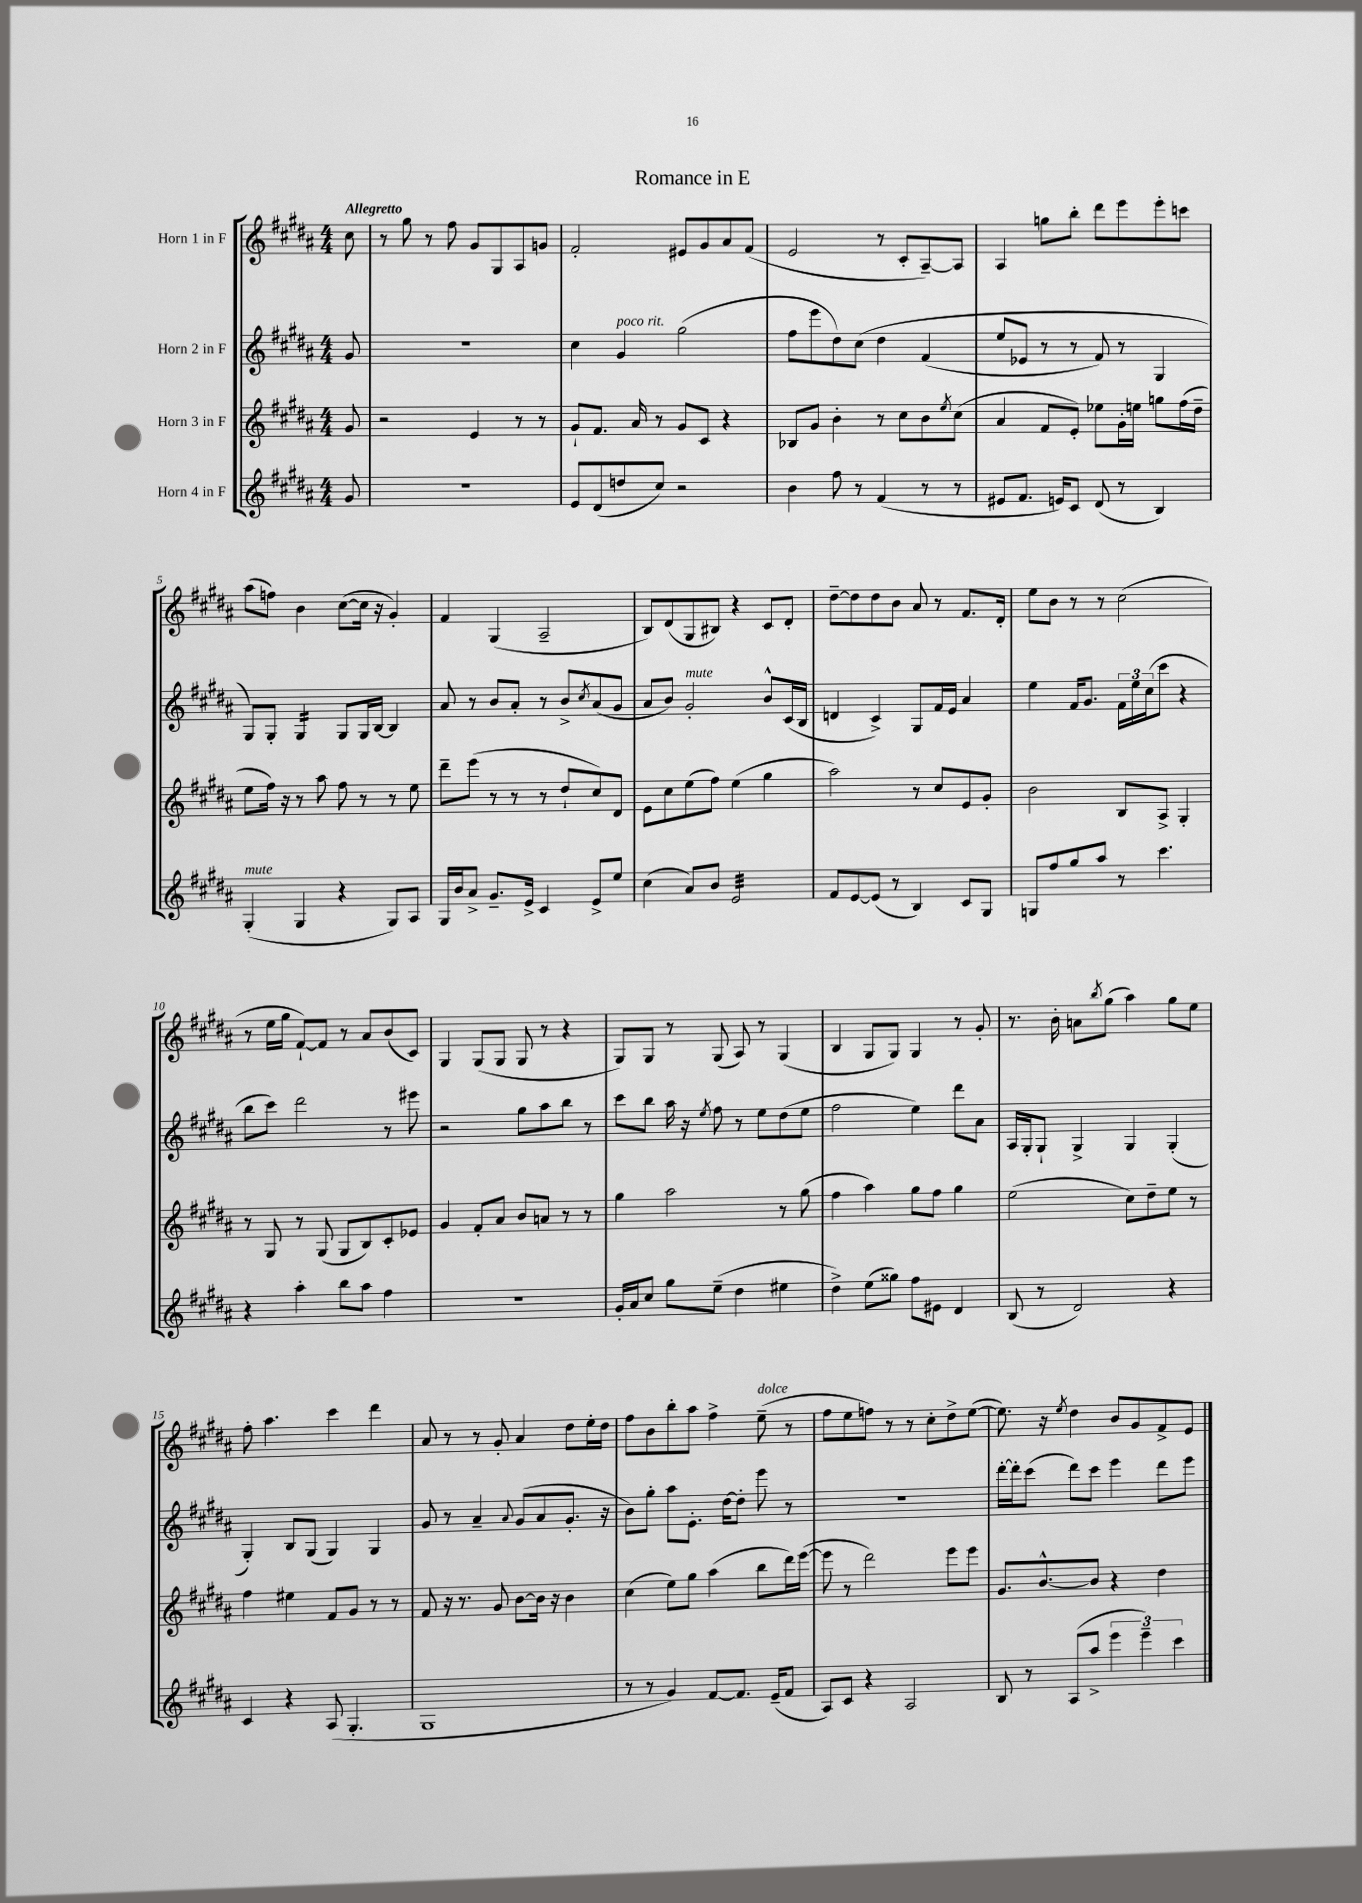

**kern	**kern	**kern	**kern
*part4	*part3	*part2	*part1
*staff4	*staff3	*staff2	*staff1
*I"Horn 4 in F	*I"Horn 3 in F	*I"Horn 2 in F	*I"Horn 1 in F
*clefG2	*clefG2	*clefG2	*clefG2
*k[f#c#g#d#a#]	*k[f#c#g#d#a#]	*k[f#c#g#d#a#]	*k[f#c#g#d#a#]
*M4/4	*M4/4	*M4/4	*M4/4
=	=	=	=
!	!	!	!LO:TX:a:B:t=Allegretto
8g#/	8g#/	8g#/	8cc#\
=1	=1	=1	=1
1r	2r	1r	8r
.	.	.	8gg#\
.	.	.	8r
.	.	.	8ff#\
.	4e/	.	8g#/L
.	.	.	8G#/
.	8r	.	8A#/
.	8r	.	8gn/J
=2	=2	=2	=2
8e/L	8g#`/L	4cc#\	2f#'/
(8d#/	8.f#/J	.	.
!	!	!LO:TX:a:i:t=poco rit.	!
8ddn/	.	4g#/	.
.	16a#/	.	.
8cc#/J)	8r	.	.
2r	8g#/L	(2gg#\	8e#X/L
.	8c#/J	.	8g#/
.	4r	.	8a#/
.	.	.	(8f#/J
=3	=3	=3	=3
4b\	8B-X/L	8ff#\L	2e/
.	8g#/J	8eee\	.
8ff#\	4b'\	8dd#\)	.
8r	.	(8cc#\J	.
(4f#/	8r	4dd#\	8r
.	8cc#\L	.	8c#'/L
8r	8b\	(4f#/	[8A#~/)
.	8qee/	.	.
8r	(8cc#\J	.	8A#/J]
=4	=4	=4	=4
8e#X/L	4a#/	8ee/L	4A#/
8.f#/J	.	8e-X/J	.
.	8f#/L	8r	8ggn\L
16en/KL)	.	.	.
8c#/J	8e'/J)	8r	8bb'\J
(8d#/	8ee-X\L	8f#/)	8ddd#\L
8r	16g#'\L	8r	8eee\
.	16een\JJ	.	.
4B/)	8ggn\L	4G#/	8eee'\
.	(16ff#\L	.	8cccn\J
.	16dd#~\JJ	.	.
!!LO:LB:g=z
=5	=5	=5	=5
!LO:TX:a:i:t=mute	!	!	!
(4G#'/	8ee\L	8G#/L)	(8aa#\L
.	16ff#\Jk)	8G#'/J	8ffn\J)
.	16r	.	.
*	*	*tremolo	*
4G#/	8r	16G#/LL	4b\
.	.	16G#/	.
.	8aa#\	16G#/	.
.	.	16G#/JJ	.
*	*	*Xtremolo	*
4r	8ff#\	8G#/L	([8cc#\L
.	8r	16G#/L	16cc#\Jk]
.	.	[16B/JJ	16r
8G#/L)	8r	4B/]	4g#'/)
8A#/J	8ee\	.	.
=6	=6	=6	=6
16G#/LL	8ddd#~\L	8a#/	4f#/
16b/J	.	.	.
8a#^/J	(8eee\J	8r	.
8.g#~/L	8r	8b/L	(4G#/
.	8r	8a#'/J	.
16e^/Jk	.	.	.
4c#/	8r	8r	2A#~/
.	8dd#`/L	8b^/L	.
.	.	8qcc#/	.
8e^/L	8cc#/)	(8a#/	.
8ee/J	8d#/J	8g#/J	.
=7	=7	=7	=7
(4cc#\	8e\L	8a#/L	8B/L)
.	8cc#\	8b/J)	(8d#/
!	!	!LO:TX:a:i:t=mute	!
8a#/L)	(8ee\	2g#'/	8G#/
8b/J	8ff#\J)	.	8B#X/J)
*tremolo	*	*	*
32e/LLL	(4ee\	.	4r
32e/	.	.	.
32e/	.	.	.
32e/	.	.	.
32e/	.	.	.
32e/	.	.	.
32e/	.	.	.
32e/	.	.	.
32e/	4gg#\	8b^^/L	8c#/L
32e/	.	.	.
32e/	.	.	.
32e/	.	.	.
32e/	.	(16c#/L	8d#'/J
32e/	.	.	.
32e/	.	16B/JJ	.
32e/JJJ	.	.	.
*Xtremolo	*	*	*
=8	=8	=8	=8
8f#/L	2aa#\)	4dn/	[8dd#~\L
[8e/	.	.	8dd#\]
(8e/J]	.	4c#^/)	8dd#\
8r	.	.	8b\J
4B/)	8r	8G#/L	8a#/
.	8cc#/L	16f#/L	8r
.	.	16e/JJ	.
8c#/L	8e/	4a#/	8.f#/L
8G#/J	8g#'/J	.	.
.	.	.	16d#'/Jk
=9	=9	=9	=9
8Gn/L	2b\	4ee\	8ee\L
8ff#/	.	.	8b\J
8gg#/	.	16f#/KL	8r
.	.	8.g#/J	.
8aa#/J	.	.	8r
8r	8B/L	24f#\LL	(2cc#\
.	.	24ee\	.
.	.	(24cc#\J	.
4.ccc#\	8A#^/J	8ccc#\J	.
.	4G#'/	4r	.
!!LO:LB:g=z
=10	=10	=10	=10
4r	8r	8bb\L	8r
.	8G#/	8ccc#\J)	16ee\LL
.	.	.	16gg#\JJ
4aa#'\	8r	2ddd#\	[8f#`/L)
.	(8G#/	.	8f#/J]
8bb\L	8G#/L	.	8r
8aa#\J	8B/)	.	8a#/L
4ff#\	8c#'/	8r	(8b/
.	8e-X/J	8eee#X\	8c#/J)
=11	=11	=11	=11
1r	4g#/	2r	4G#/
.	8f#'/L	.	(8G#/L
.	8a#/J	.	8G#/J
.	8b/L	8gg#\L	8G#/
.	8an/J	8aa#\	8r
.	8r	8bb\J	4r
.	8r	8r	.
=12	=12	=12	=12
16g#'/LL	4gg#\	8ccc#\L	8G#/L)
16a#/J	.	.	.
8cc#/J	.	8bb\J	8G#/J
8gg#\L	2aa#\	16aa#\	8r
.	.	16r	.
.	.	8qee/	.
(8ee~\J	.	8ff#\	(8G#/
4dd#\	.	8r	8A#/)
.	.	8ee\L	8r
4ee#X\	8r	(8dd#\	(4G#/
.	(8gg#\	8ee\J	.
=13	=13	=13	=13
4dd#^\)	4ff#\	2ff#\	4B/
(8ee\L	4aa#\)	.	8G#/L
8gg##X\J)	.	.	8G#/J)
8ff#\L	8gg#\L	4ee\)	4G#/
8e#X\J	8ff#\J	.	.
4d#/	4gg#\	8ddd#\L	8r
.	.	8a#\J	8g#'/
=14	=14	=14	=14
(8B/	(2ee\	16A#/LL	8.r
.	.	16G#'/J	.
8r	.	8G#`/J	.
.	.	.	16b'\
2d#/)	.	4G#^/	8an\L
.	.	.	8qbb/
.	.	.	(8gg#\J
.	8cc#\L)	4G#/	4aa#\)
.	8dd#~\	.	.
4r	8ee\J	(4G#'/	8gg#\L
.	8r	.	8ee\J
!!LO:LB:g=z
=15	=15	=15	=15
4c#/	4ff#\	4G#'/)	8ff#'\
.	.	.	4.aa#\
4r	4ee#X\	8B/L	.
.	.	(8G#/J	.
(8A#/	8f#/L	4G#/)	4ccc#\
4.G#'/	8g#/J	.	.
.	8r	4G#/	4ddd#\
.	8r	.	.
=16	=16	=16	=16
1G#	8f#/	8g#/	8a#/
.	16r	8r	8r
.	8.r	.	.
.	.	4a#~/	8r
.	8g#/	.	8g#'/
.	.	8qqa#/	.
.	[8b\L	(8g#/L	4a#/
.	16b\Jk]	8a#/	.
.	16r	.	.
.	4b\	8.g#'/J	8dd#\L
.	.	.	16ee'\L
.	.	16r	16dd#\JJ
=17	=17	=17	=17
8r	(4cc#\	8b\L)	8ff#\L
8r	.	8gg#'\J	8b\
4g#/)	8ee\L)	8aa#\L	8bb'\
.	8gg#\J	8.e'\J	8aa#\J
[8f#/L	(4aa#\	.	4ff#^\
.	.	[16dd#\KL	.
8.f#/J]	.	8dd#'\J]	.
!	!	!	!LO:TX:a:i:t=dolce
.	8bb\L	8eee\	(8ee~\
(16e~/KL	.	.	.
8f#/J	16ddd#\L)	8r	8r
.	([16eee\JJ	.	.
=18	=18	=18	=18
8A#/L)	8eee\]	1r	8ff#\L
8c#/J	8r	.	8ee\
4r	2ddd#\)	.	8ffn\J)
.	.	.	8r
2A#/	.	.	8r
.	.	.	8cc#'\L
.	8eee\L	.	8dd#^\
.	8eee\J	.	([8ee\J
=19	=19	=19	=19
8B/	8.g#/L	[16ddd#'\LL	8.ee\])
.	.	16ddd#'\J]	.
8r	.	(8ccc#\J	.
.	[8.b^^/	.	16r
.	.	.	8qee/
(8A#/L	.	8ddd#\L)	4dd#\
8aa#^/J	8b/J]	8ccc#\J	.
6eee\	4r	4eee\	8b/L
.	.	.	8g#/
6eee~\)	.	.	.
.	4dd#\	8ddd#\L	8f#^/
6ccc#\	.	.	.
.	.	8eee\J	8e/J
==	==	==	==
*-	*-	*-	*-
